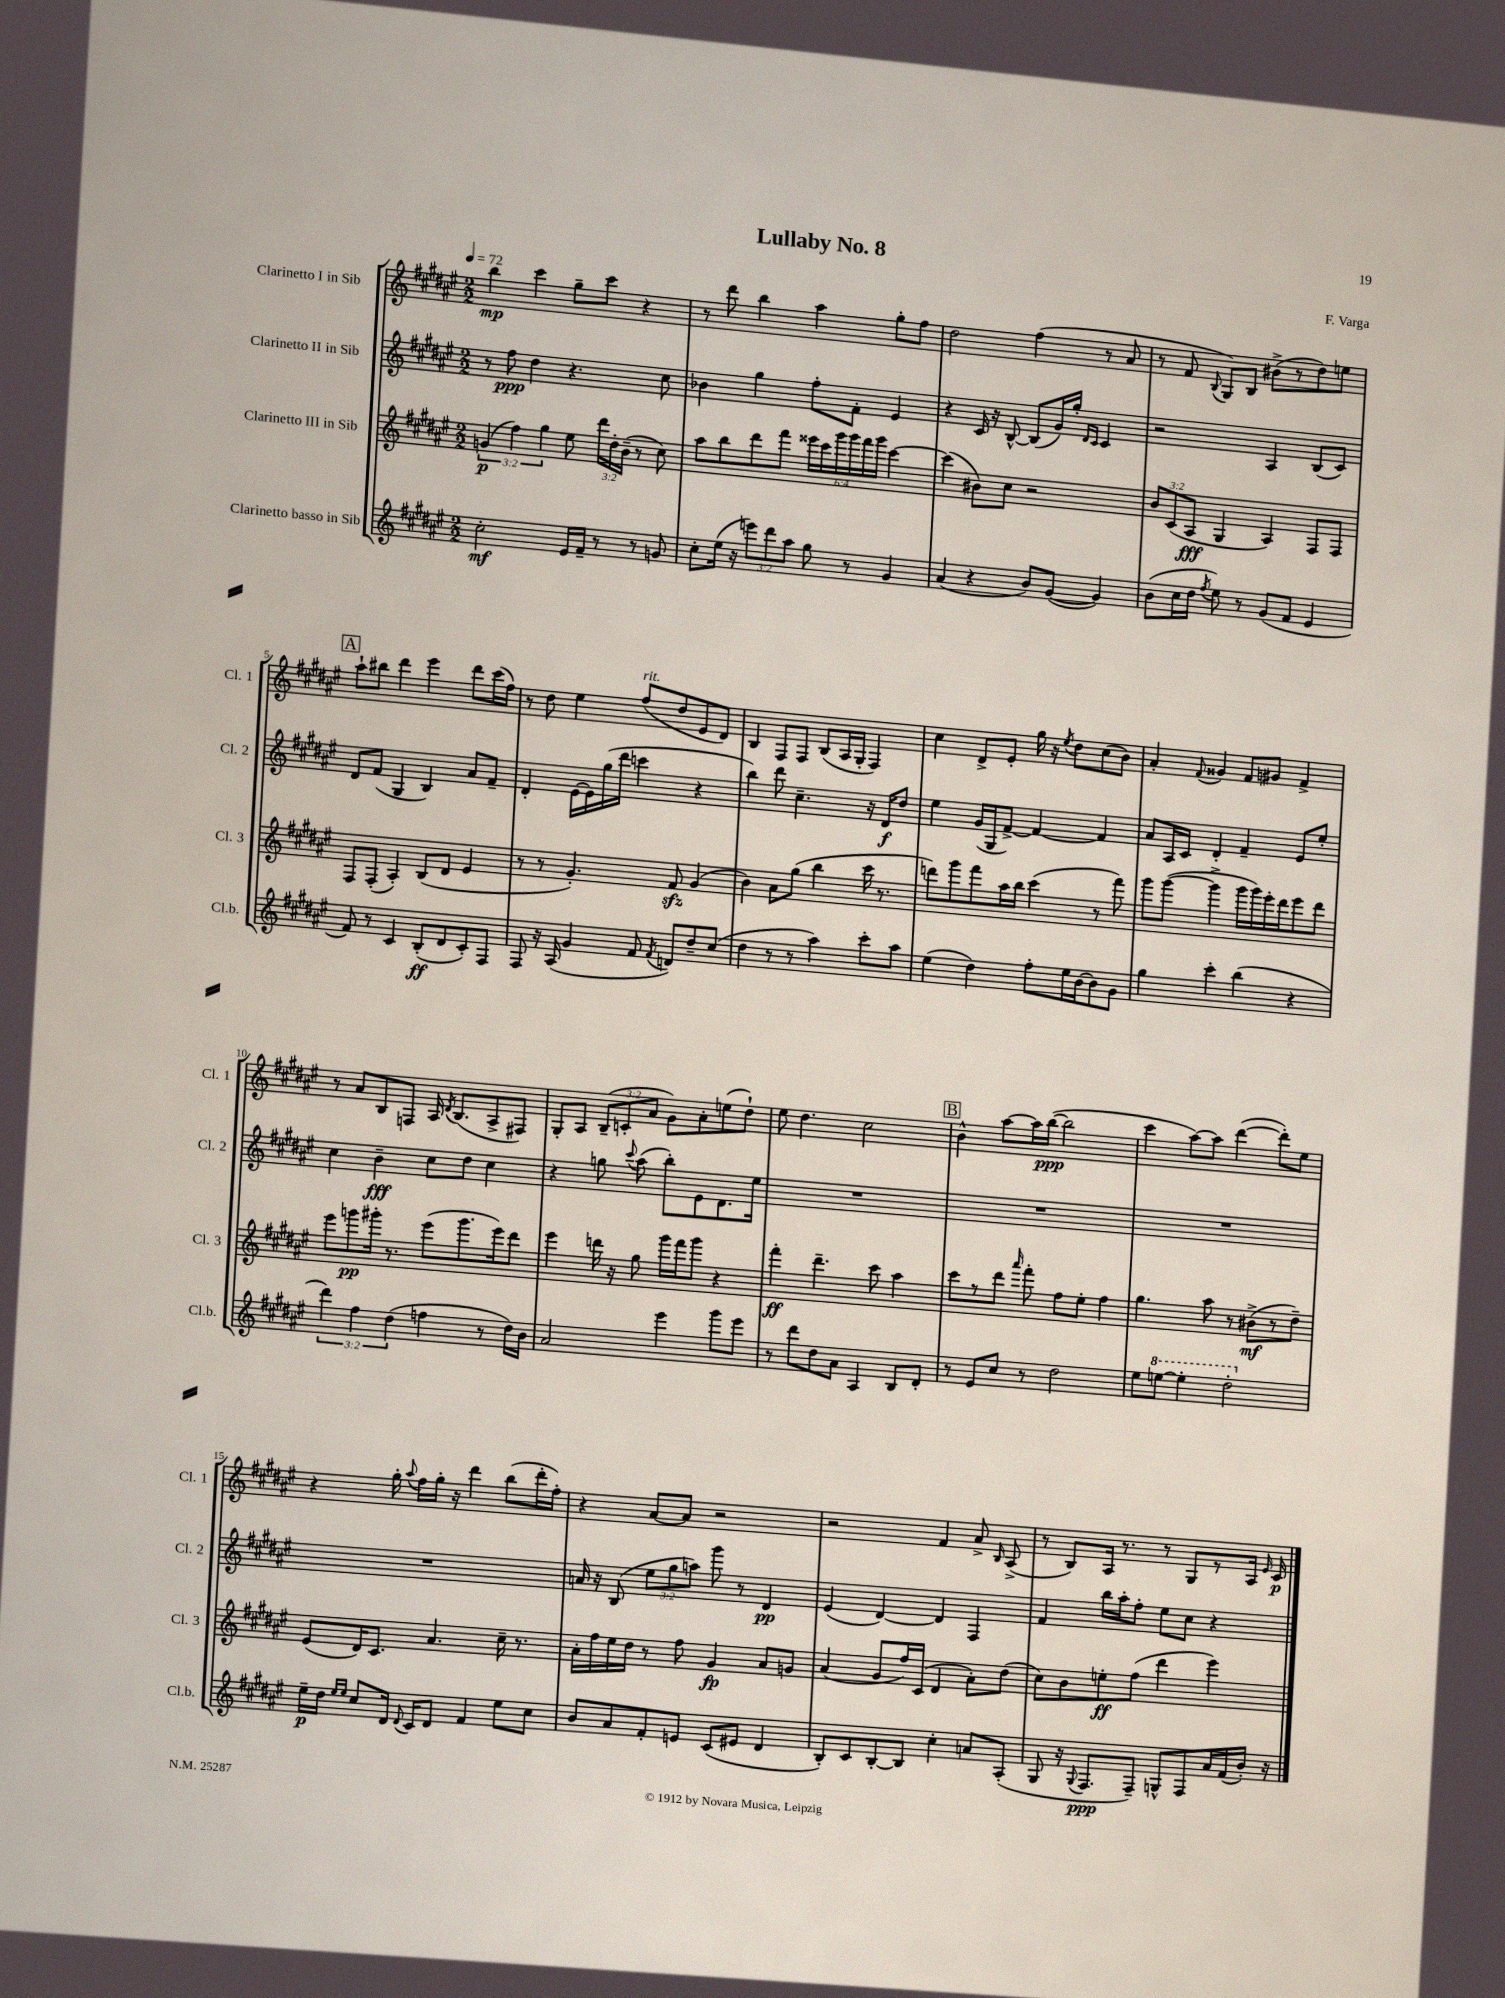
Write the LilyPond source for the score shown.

\header { title = "Lullaby No. 8" composer = "F. Varga" }
<<
\new StaffGroup <<
\new Staff = "s0" \with { instrumentName = "Clarinetto I in Sib" shortInstrumentName = "Cl. 1" } {
    \clef treble \key fis \major \numericTimeSignature \time 2/2 \override Staff.TupletNumber.text = #tuplet-number::calc-fraction-text \tempo 4 = 72
    \autoBeamOff b''4\mp cis'''4 gis''8[-- cis'''8] r4 |
    r8 dis'''8 b''4 ais''4 gis''8[-. fis''8] |
    dis''2 fis''4( r8 ais'8 |
    r8 fis'8 \appoggiatura { b8 } gis8[) b8] bis'8[->( r8 dis''8) e''8] |
    \mark \markup { \box "A" } ais''8[-! bis''8] dis'''4 eis'''4 dis'''8[ cis'''16( fis''16]) |
    r8 dis''8 eis''4 fis''8[^\markup { \italic "rit." }( dis''8 eis'8 dis'8]) |
    b4 fis8[ fis8] b8[( ais16 gis16]-. fis4) |
    cis''4 dis'8[-> eis'8]-. gis''16 r16 \acciaccatura { eis''8 } dis''8[ cis''8( b'8]) |
    ais'4-. \appoggiatura { fis'8 } gisis'4 fis'8[ gis'8] fis'4-> |
    r8 ais'8[ b8 f8] ais16 \acciaccatura { dis'8 } b8.[( ais8-> fis8]) |
    gis8[-. ais8] \tuplet 3/2 { b8[--( c'8-. ais'8] } gis'8[) ais'8-. e''8( dis''8]-!) |
    eis''8 dis''4. cis''2 |
    \mark \markup { \box "B" } b'4-^ ais''8[~ ais''16 b''16]~\ppp( b''2 |
    cis'''4 ais''8[~) ais''8] dis'''4~( dis'''8[-.) eis''8] |
    r4 gis''16-. \appoggiatura { ais''8 } fis''16[ gis''16]-. r16 dis'''4 b''8[( dis'''16-. fis''16]-.) |
    r4 ais'8[~ ais'8] r2 |
    r2 fis'4 ais'8-> \grace { b16 } ais8->( |
    r8 b8[) ais16] r8. r8 gis8[ r8 ais16] \grace { eis'16 } cis'16\p \bar "|." |
}
\new Staff = "s1" \with { instrumentName = "Clarinetto II in Sib" shortInstrumentName = "Cl. 2" } {
    \clef treble \key fis \major \numericTimeSignature \time 2/2 \override Staff.TupletNumber.text = #tuplet-number::calc-fraction-text
    \autoBeamOff r8 fis''8\ppp dis''4 r4. cis''8 |
    bes'4 gis''4 fis''8[-. fis'8]-. eis'4 |
    r4 cis'16 r16 b8~-^ b8[( gis'16) gis''16]-. \grace { dis'16[ cis'16] } cis'4 |
    r2 ais4 b8[( cis'8]) |
    \mark \markup { \box "A" } dis'8[ fis'8]( gis4 b4) ais'8[ fis'8]-- |
    dis'4-. eis'16[~ eis'16 gis''16( dis'''16] c'''4 r4 |
    b''4) dis'''8 cis''4.-- r16 dis'16[\f dis''8] |
    eis''4 gis'16[( gis16 fis'8]~->) fis'4~ fis'4 |
    ais'8[ ais16 cis'16] dis'4-. fis'4-- eis'8[ eis''8]-. |
    cis''4 b'4--\fff cis''8[ dis''8] cis''4 |
    r4 g''8 \appoggiatura { cis'''8 } ais''8( b''8[-.) eis'8 dis'8. eis''16] |
    R1 |
    \mark \markup { \box "B" } R1 |
    R1 |
    R1 |
    a'16 r16 b8( \tuplet 3/2 { eis''8[ gis''8 a''8]) } gis'''8 r8 dis'4\pp |
    eis'4( dis'4~) dis'4 fis4 |
    fis'4 b''16[ ais''16-. fis''8]-. eis''8[ cis''8] r4 \bar "|." |
}
\new Staff = "s2" \with { instrumentName = "Clarinetto III in Sib" shortInstrumentName = "Cl. 3" } {
    \clef treble \key fis \major \numericTimeSignature \time 2/2 \override Staff.TupletNumber.text = #tuplet-number::calc-fraction-text
    \autoBeamOff \tuplet 3/2 { g'4\p( fis''4) gis''4 } eis''8 \tuplet 3/2 { dis'''16[ dis''16-. b'16]--( } r8 cis''8) |
    ais''8[ b''8 dis'''8 fis'''8] \tuplet 6/4 { eisis'''16[ cis'''16 gis'''16 gis'''16 fis'''16 gis'''16] } cis'''4~ |
    cis'''4( bis'8[) cis''8] r2 |
    \tuplet 3/2 { b'8[ cis'8( ais8]\fff } gis4 ais4) fis8[ fis8] |
    \mark \markup { \box "A" } fis8[ fis8]-.( ais4-.) b8[( dis'8] eis'4 |
    r8 r8 gis'4.-.) fis'8\sfz gis'4( |
    b'4) ais'8[ gis''8]( b''4 cis'''16 r8. |
    d'''8[) gis'''8 fis'''8 ais''16 b''16] cis'''4( r8 fis'''8) |
    gis'''8[ gis'''8]~( gis'''4-> gis'''16[ gis'''16) eis'''16-. dis'''16 eis'''8 dis'''8] |
    eis'''8[ g'''8\pp gis'''16]-. r8. eis'''8[( gis'''8. eis'''16) dis'''8] |
    eis'''4 d'''16 r16 gis''8 gis'''16[ fis'''16 gis'''8] r4 |
    fis'''4-.\ff dis'''4.-- cis'''8 ais''4 |
    \mark \markup { \box "B" } cis'''8[ r8 dis'''8] \grace { ais'''16 } fis'''8-. fis''8[ eis''8]-. fis''4 |
    gis''4. ais''8 r8 bis'8[->\mf( r8 dis''8]--) |
    eis'8[( dis'16) cis'8.] ais'4. cis''16-- r8. |
    ais'16[-. fis''16 eis''16 dis''16] r8 fis''8 gis'4\fp ais'8[ g'8] |
    ais'4( gis'8[ fis''16) cis'16]( dis'4 ais'8[-.) dis''8]( |
    cis''8[) b'8 e''8-.\ff fis''8]( dis'''4 eis'''4) \bar "|." |
}
\new Staff = "s3" \with { instrumentName = "Clarinetto basso in Sib" shortInstrumentName = "Cl.b." } {
    \clef treble \key fis \major \numericTimeSignature \time 2/2 \override Staff.TupletNumber.text = #tuplet-number::calc-fraction-text
    \autoBeamOff cis''2-.\mf eis'16[ fis'16]-- r8 r8 g'8 |
    cis''8[-. eis''16]( r16 \tuplet 3/2 { e'''8[) dis'''8 ais''8] } gis''8 r8 gis'4 |
    ais'4( r4 b'8[) gis'8]~( gis'4) |
    b'8[( cis''16 dis''16] \acciaccatura { fis''8 } eis''8) r8 gis'8[( fis'8] eis'4 |
    \mark \markup { \box "A" } fis'8) r8 cis'4 b8[-.\ff( dis'8 cis'8-.) fis8] |
    fis8 r16 ais16( gis'4 fis'8 \acciaccatura { fis'8 } d'8[) dis''8-- cis''8]( |
    dis''4 r8 r8 ais''4) cis'''8[-. ais''8] |
    eis''4( dis''4) fis''8[-. eis''16 b'16~ b'8 gis'8] |
    gis''4 cis'''4-. b''4( r4 |
    \tuplet 3/2 { dis'''4) fis''4 dis''4( } f''4 r8 dis''16[) b'16] |
    ais'2 eis'''4 gis'''8[ eis'''8] |
    r8 dis'''8[ dis''8 ais'8] ais4 b8[ dis'8]-. |
    \mark \markup { \box "B" } r8 eis'8[ cis''8] r8 dis''2 |
    eis''8[ \ottava #1 e'''8]~ e'''4-. dis'''2-. \ottava #0 |
    eis''16[--\p dis''16] \grace { eis''16[ eis''16] } cis''8[ dis'16] \appoggiatura { dis'8 } cis'16[ dis'8] fis'4 eis''8[ cis''8] |
    b'8[ ais'8 fis'8-. e'8] cis'8[( eis'8] dis'4 |
    b8[-.) cis'8 b8~-. b8] cis''4-. a'8[ ais8]-.( |
    gis8 r16 \appoggiatura { gis8 } fis8.[\ppp fis8]--) g8[-^ fis8 ais'16 fis'16( b'16]-.) r16 \bar "|." |
}
>>
>>
